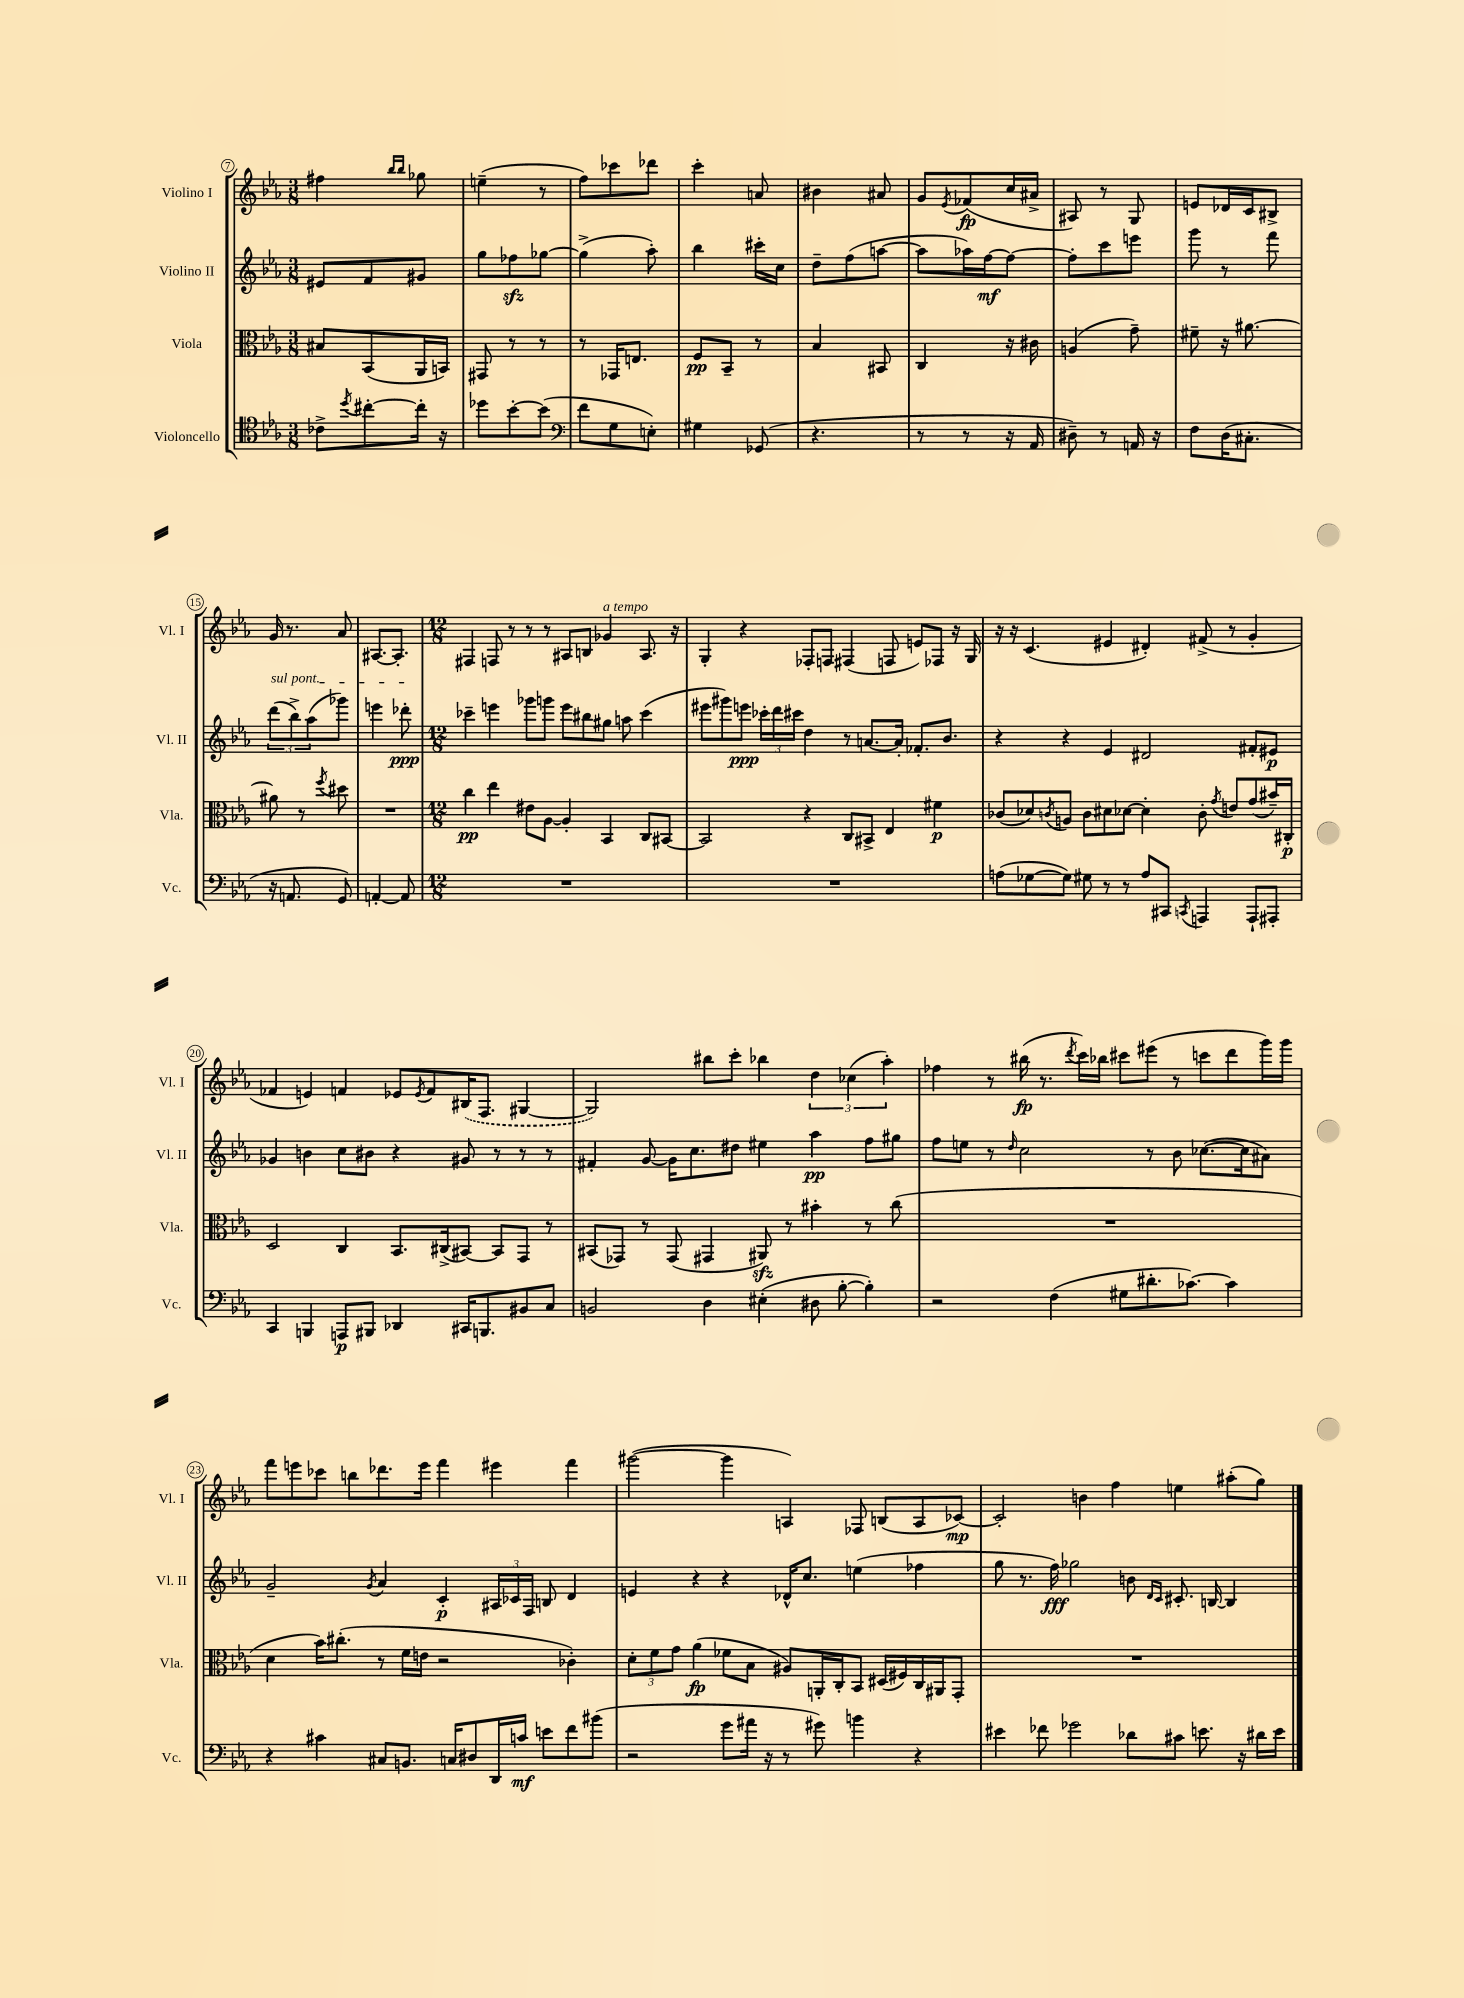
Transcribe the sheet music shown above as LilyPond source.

<<
\new StaffGroup <<
\new Staff = "s0" \with { instrumentName = "Violino I" shortInstrumentName = "Vl. I" } {
    \clef treble \key ees \major \numericTimeSignature \time 3/8
    fis''4 \grace { bes''16 bes''16 } ges''8 |
    e''4--( r8 |
    f''8) ces'''8 des'''8 |
    c'''4-. a'8 |
    bis'4 ais'8 |
    g'8 \acciaccatura { ees'8 } fes'8\fp( c''16 ais'16-> |
    ais8) r8 g8 |
    e'8 des'16 c'16 bis8-> |
    g'16 r8. aes'8 |
    ais8.~ ais8.-. |
    \numericTimeSignature \time 12/8 fis4 f8 r8 r8 r8 ais8 b8 ges'4^\markup { \italic "a tempo" } ais8. r16 |
    g4-. r4 fes8-. f8 fis4( f8 e'8) fes8 r16 g16 |
    r16 r16 c'4.( eis'4 dis'4-.) fis'8->( r8 g'4-. |
    fes'4 e'4) f'4 ees'8 \acciaccatura { ees'8 } f'8 \once \slurDashed bis16( f8. gis4~ |
    gis2) bis''8 c'''8-. bes''4 \tuplet 3/2 { d''4 ces''4( aes''4-.) } |
    fes''4 r8 bis''16\fp( r8. \acciaccatura { d'''8 } c'''16) bes''16 cis'''8 eis'''8( r8 c'''8 d'''8 g'''16) g'''16 |
    f'''8 e'''8 ces'''8 b''8 des'''8. e'''16 f'''4 eis'''4 f'''4 |
    gis'''2~( gis'''4 a4) fes8 b8( a8 ces'8~\mp) |
    ces'2-. b'4 f''4 e''4 ais''8-.( g''8) \bar "|." |
}
\new Staff = "s1" \with { instrumentName = "Violino II" shortInstrumentName = "Vl. II" } {
    \clef treble \key ees \major \numericTimeSignature \time 3/8
    eis'8 f'8 gis'8 |
    g''8 fes''8\sfz ges''8~ |
    ges''4->( aes''8-.) |
    bes''4 cis'''16-. c''16 |
    d''8-- f''8( a''8~ |
    a''8 aes''16) f''16~\mf f''8~ |
    f''8-. c'''8 e'''8 |
    g'''8 r8 f'''8 |
    \tuplet 3/2 { \once \override TextSpanner.bound-details.left.text = \markup { \italic "sul pont." } d'''8\startTextSpan( bes''8->) aes''8( } ges'''8) |
    e'''4 des'''8-.\ppp\stopTextSpan |
    \numericTimeSignature \time 12/8 ces'''4-- e'''4 ges'''8 g'''8 e'''8 bis''8 gis''8 a''8 ces'''4( |
    eis'''8 gis'''8) e'''8\ppp \tuplet 3/2 { ces'''16-. d'''16 cis'''16 } d''4 r8 a'8.~ a'16-. fes'8.-. bes'8. |
    r4 r4 ees'4 dis'2 fis'8-. eis'8\p |
    ges'4 b'4 c''8 bis'8 r4 gis'8 r8 r8 r8 |
    fis'4-. g'8~ g'16 c''8. dis''8 eis''4 aes''4\pp f''8 gis''8 |
    f''8 e''8 r8 \grace { d''16 } c''2 r8 bes'8 ces''8.~( ces''16 ais'8) |
    g'2-- \acciaccatura { g'8 } aes'4 c'4-.\p \tuplet 3/2 { ais16 ces'16 f16 } b8 d'4 |
    e'4 r4 r4 des'16-^ c''8. e''4( fes''4 |
    g''8 r8. f''16\fff) ges''2 b'8 \grace { d'16 c'16 } cis'8.-. b16~ b4 \bar "|." |
}
\new Staff = "s2" \with { instrumentName = "Viola" shortInstrumentName = "Vla." } {
    \clef alto \key ees \major \numericTimeSignature \time 3/8
    bis8 bes,8( aes,16 b,16) |
    gis,8 r8 r8 |
    r8 ges,16 e8. |
    f8\pp bes,8-- r8 |
    bes4 bis,8 |
    c4 r16 cis'16 |
    a4( g'8--) |
    fis'8-- r16 ais'8.~ |
    ais'8 r8 \acciaccatura { f''8 } dis''8 |
    R4. |
    \numericTimeSignature \time 12/8 c''4\pp ees''4 eis'8 aes8~ aes4-. bes,4 c8 bis,8~ |
    bis,2 r4 c8 bis,8-> ees4 fis'4\p |
    ces'8( des'8) \acciaccatura { c'8 } a8 c'8 dis'8 des'8~ des'4-. c'8-. \acciaccatura { g'8 } e'8 g'8( bis'16--) cis16-.\p |
    d2 c4 bes,8. cis16->( bis,8~) bis,8 g,8 r8 |
    bis,8( ges,8) r8 ges,8( gis,4 ais,8\sfz) r8 bis'4-. r8 c''8( |
    R1. |
    d'4 bes'16) cis''8.-.( r8 f'16 e'16 r2 ces'4-.) |
    \tuplet 3/2 { d'8-. f'8 g'8 } aes'4\fp( fes'8 bes8 ais8) a,16-. c16-. bes,8 dis16( fis16) c16 ais,16 g,8-. |
    R1. \bar "|." |
}
\new Staff = "s3" \with { instrumentName = "Violoncello" shortInstrumentName = "Vc." } {
    \clef tenor \key ees \major \numericTimeSignature \time 3/8
    ces'8-> \acciaccatura { d''8 } cis''8~-. cis''16-. r16 |
    des''8 bes'8~-. bes'8( |
    \clef bass f'8 g8 e8-.) |
    gis4 ges,8( |
    r4. |
    r8 r8 r16 aes,16 |
    dis8--) r8 a,16 r16 |
    f8 d16( cis8.-. |
    r16 a,8. g,8) |
    a,4~-. a,8 |
    \numericTimeSignature \time 12/8 R1. |
    R1. |
    a8( ges8~ ges8) gis8 r8 r8 a8 cis,8 \acciaccatura { c,8 } a,,4 a,,8-! ais,,8-. |
    c,4 b,,4 a,,8\p bis,,8 des,4 cis,16 b,,8. bis,8 c8 |
    b,2 d4 eis4-.( dis8 bes8~-. bes4-.) |
    r2 f4( gis8 dis'8.-. ces'8.~) ces'4 |
    r4 cis'4 cis8 b,8. c16 dis8 d,16 c'16\mf e'8 f'8 bis'8( |
    r2 g'8 ais'16 r16 r8 gis'8) b'4 r4 |
    eis'4 fes'8 ges'2 des'8 cis'8 e'8. r16 dis'16 e'16 \bar "|." |
}
>>
>>
\layout { \context { \Score currentBarNumber = #7 \override BarNumber.stencil = #(make-stencil-circler 0.1 0.3 ly:text-interface::print) } }
